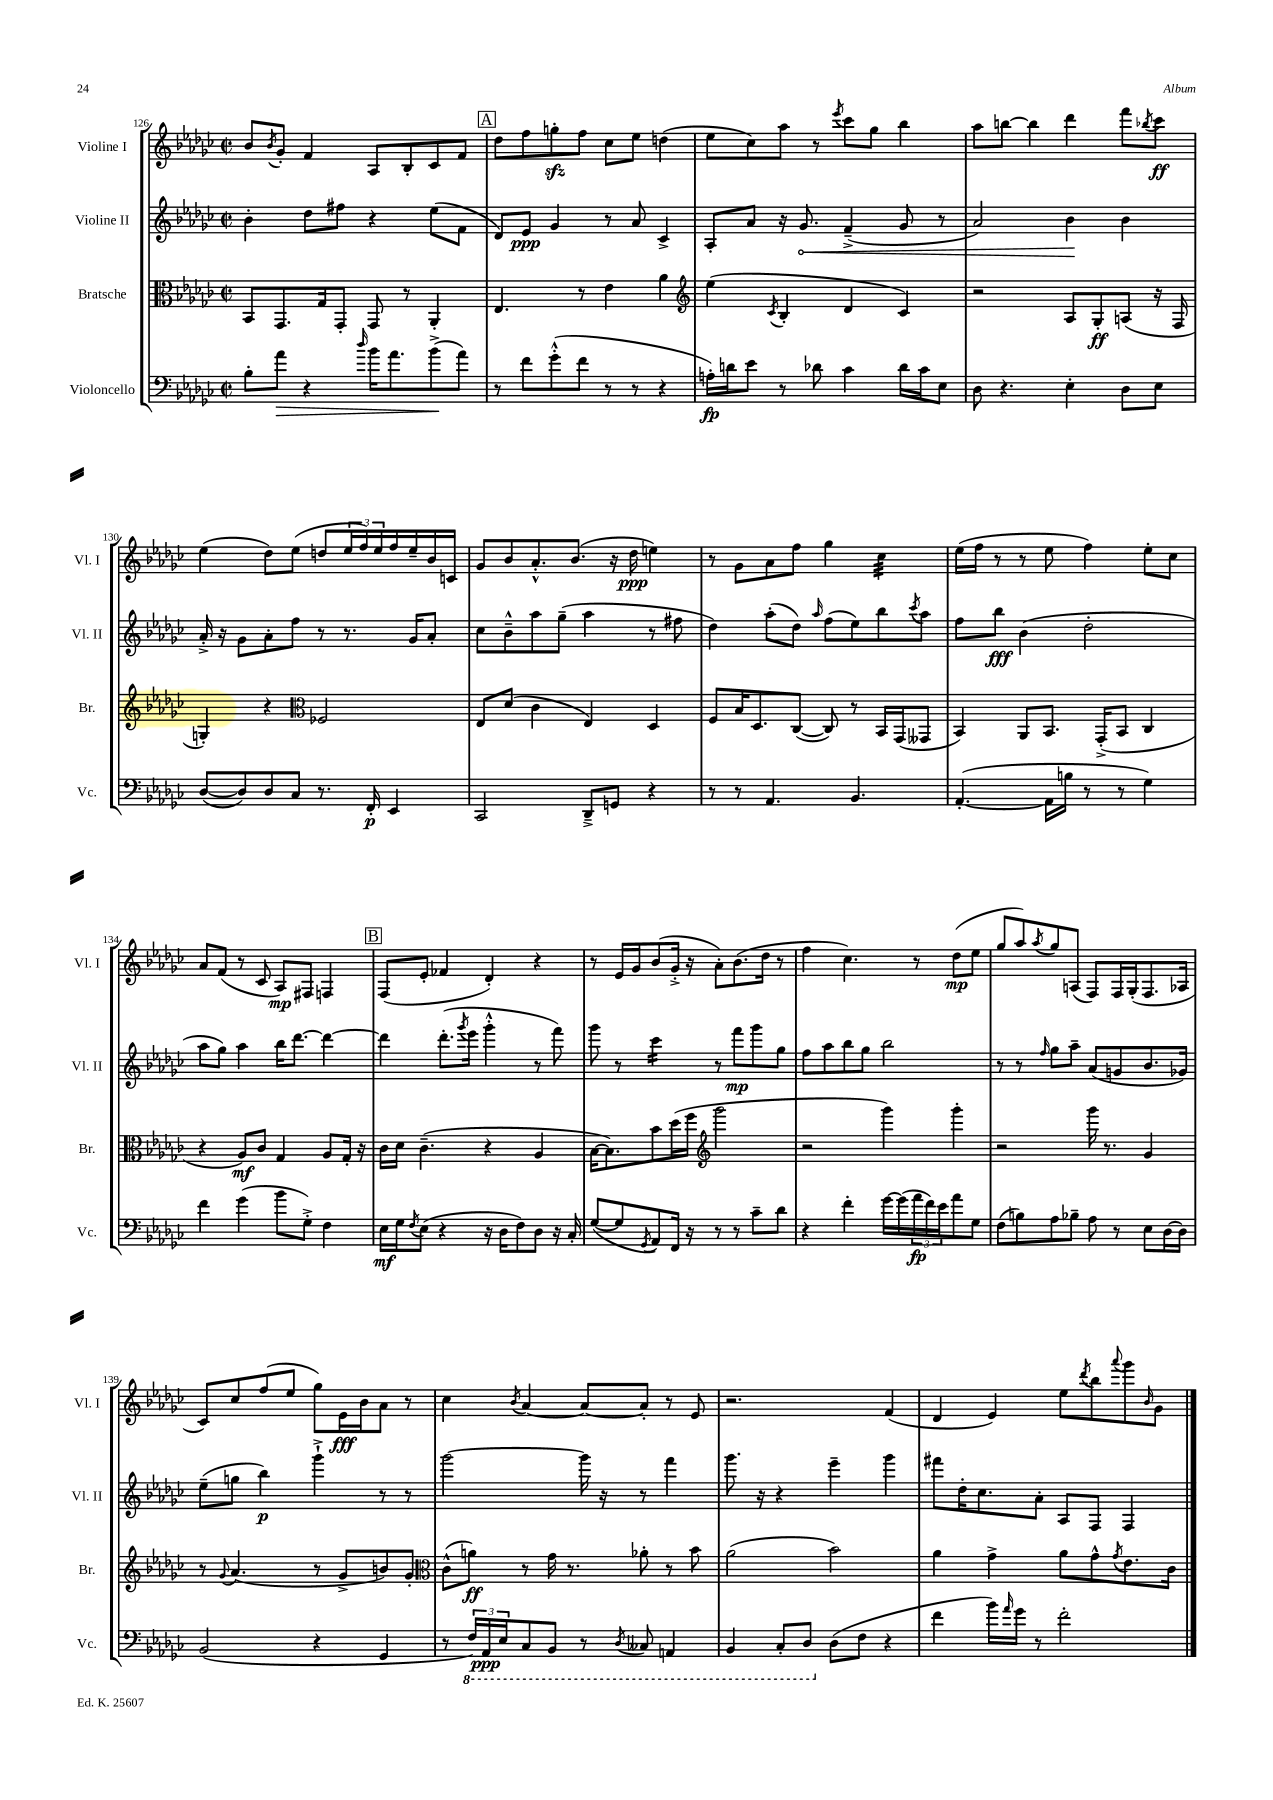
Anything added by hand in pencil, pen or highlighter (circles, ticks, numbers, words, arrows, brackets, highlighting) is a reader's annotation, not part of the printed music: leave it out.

**kern	**kern	**kern	**kern
*staff4	*staff3	*staff2	*staff1
*clefF4	*clefC3	*clefG2	*clefG2
*k[b-e-a-d-g-c-]	*k[b-e-a-d-g-c-]	*k[b-e-a-d-g-c-]	*k[b-e-a-d-g-c-]
*M2/2	*M2/2	*M2/2	*M2/2
*met(c|)	*met(c|)	*met(c|)	*met(c|)
8B-'\L	8BB-/L	4b-'\	8b-/L
.	.	.	8qb-/
8a-\J	8.GG-/	.	8g-'/J
4r	.	8dd-\L	4f/
.	16G-/k	.	.
.	8GG-'/J	8ff#\J	.
16qqdd-/	.	.	.
16b-\LK	8GG-/	4r	8A-/L
8.a-\	.	.	.
.	8r	.	8B-'/
(8b-^\	4AA-'/	(8ee-\L	8c-/
8a-\J)	.	8f\J	8f/J
=	=	=	=
8r	4.E-/	8d-/L)	8dd-\L
8f\L	.	8e-/J	8ff\
(8g-'^^\	.	4g-/	8gg'\
8f\J	8r	.	8ff\J
8r	4e-\	8r	8cc-\L
8r	.	8a-/	8ee-\J
4r	4a-\	4c-^/	(4dd\
=	=	=	=
*	*clefG2	*	*
16A'\LL)	(4ee-\	8A-'/L	8ee-\L
16d\J	.	.	.
8e-\J	.	8a-/J	8cc-\)
.	8qc-/	.	.
8r	4B-'/	16r	8aa-\J
.	.	8.g-/	.
8d-\	.	.	8r
.	.	.	8qeee-/
4c-\	4d-/	(4f~^/	8ccc-\L
.	.	.	8gg-\J
16d-\LL	4c-/)	8g-/	4bb-\
16c-\J	.	.	.
8E-\J	.	8r	.
=	=	=	=
8D-\	2r	2a-/)	8aa-\L
4.r	.	.	[8bb\J
.	.	.	4bb\]
4E-'\	8A-/L	4b-\	4ddd-\
.	8G-'/	.	.
8D-\L	(8A/J	4b-\	8fff\L
.	.	.	8qbb-/
8E-\J	16r	.	8ccc-\J
.	16F/	.	.
=	=	=	=
([8D-/L	4G'/)	16a-'^/	(4ee-\
.	.	16r	.
8D-/])	.	8g-\L	.
8D-/	4r	8a-'\	8dd-\L)
8C-/J	.	8ff\J	(8ee-\J
*	*clefC3	*	*
8.r	2F-/	8r	8dd/L
.	.	8.r	24ee-/L
.	.	.	24ff/)
16FF'/	.	.	.
.	.	.	24ee-/
4EE-/	.	.	16ff/
.	.	16g-/LK	16ee-~/
.	.	8a-'/J	16b-/
.	.	.	16c/JJ
=	=	=	=
2CC-/	8E-/L	8cc-\L	8g-/L
.	(8d-/J	8b-~^^\	8b-/
.	4c-\	8aa-\	8.a-'^^/
.	.	(8gg-~\J	.
.	.	.	(8.b-/J
8DD-~^/L	4E-/)	4aa-\	.
8GG/J	.	.	16r
.	.	.	16dd-\
4r	4D-/	8r	4ee\)
.	.	8ff#\	.
=	=	=	=
8r	8F/L	4dd-\)	8r
8r	16B-/K	.	8g-\L
.	8.D-/	.	.
4.AA-/	.	(8aa-'\L	8a-\
.	([8C-/J	8dd-\J)	8ff\J
.	.	16qqaa-/	.
.	8C-/])	(8ff\L	4gg-\
4.BB-/	8r	8ee-\)	.
.	16BB-/LL	8bb-\	4cc-\
.	(16GG-/J	.	.
.	.	8qccc-/	.
.	8GG--/J	8aa-\J	.
=	=	=	=
([4.AA-'/	4BB-/)	8ff\L	(16ee-\LL
.	.	.	16ff\JJ
.	.	8bb-\J	8r
.	8AA-/L	(4b-\	8r
16AA-\]LL	8.BB-/J	.	8ee-\
16B\JJ	.	.	.
8r	.	2dd-'\	4ff\)
.	(16GG-'^/LK	.	.
8r	8BB-/J	.	.
4G-\)	4C-/	.	8ee-'\L
.	.	.	8cc-\J
=	=	=	=
4f\	4r	8aa-\L	8a-/L
.	.	8gg-\J)	(8f/J
(4g-\	8A-/L)	4aa-\	8r
.	8c-/J	.	8c-/
8b-\L	4G-/	16bb-\LK	8A-/L)
.	.	[8.ddd-\J	.
8G-'^\J)	.	.	8F#/J
4F\	8A-/L	4ddd-\_	4F/
.	16G-'/Jk	.	.
.	16r	.	.
=	=	=	=
16E-\LL	16c-\LL	4ddd-\]	(8F/L
16G-\J	16d-\JJ	.	.
8qF/	.	.	.
(8E-\J	(4.c-~\	.	8e-'/J
4r	.	(8.ddd-'\L	4f-/
.	.	8qggg-/	.
.	.	16eee-\Jk	.
16r	4r	4ggg-'^^\	4d-'/)
16D-\LK	.	.	.
8F\)	.	.	.
8D-\J	4A-/	8r	4r
16r	.	8fff\)	.
16C-'/	.	.	.
=	=	=	=
([8G-/L	[16B-\LK	8ggg-\	8r
.	8.B-\])	.	.
8G-/]	.	8r	16e-/LL
.	.	.	16g-/J
8qGG-/	.	.	.
8AA-/)	8b-\	4ccc-\	(8b-/
16FF/Jk	(16dd-\L	.	16g-'^/Jk
16r	16ff\JJ	.	16r
*	*clefG2	*	*
8r	2ggg-\	8r	8a-'\L)
8r	.	8fff\L	(8.b-\
8c-~\L	.	8ggg-\	.
.	.	.	16dd-\Jk
8d-\J	.	8gg-\J	8r
=	=	=	=
4r	2r	8ff\L	4ff\
.	.	8aa-\	.
4f'\	.	8bb-\	4.cc-\)
.	.	8gg-\J	.
[16g-\LL	4ggg-\)	2bb-\	.
(16g-\]	.	.	.
24a-\	.	.	8r
24f\)	.	.	.
24e-\J	.	.	.
8a-\	4ggg-'\	.	(8dd-\L
8G-\J	.	.	8ee-\J
=	=	=	=
(8F\L	2r	8r	8gg-/L
8B\)	.	8r	8aa-/)
.	.	16qqff/	8qaa-/
8A-\	.	8gg-\L	8gg-/
8B-~\J	.	8aa-~\J	(8A/J
8A-\	16ggg-\	(8a-/L	8F/L)
.	8.r	.	.
8r	.	8g/	16F/L
.	.	.	(16G-'/J
8E-\L	4g-/	8.b-/	8.F/
[16D-\L	.	.	.
16D-\]JJ	.	16g-/Jk)	16A-/Jk
=	=	=	=
(2BB-/	8r	(8ee-~\L	8c-/L)
.	8qqg-/	.	.
.	(4.a-/	8gg\J	8cc-/
.	.	4bb-\)	(8ff/
.	.	.	8ee-/J
4r	8r	4ggg-`^\	8gg-\L)
.	8g-^/L	.	16e-\L
.	.	.	16b-\J
4GG-/	8b/)	8r	8a-\J
.	8g-'/J	8r	8r
=	=	=	=
*	*clefC3	*	*
8r	(8c-^^\L	[2ggg-\	4cc-\
24FF/LL)	8a\J)	.	.
24AAA-/	.	.	.
24EE-/J	.	.	.
.	.	.	8qb-/
8CC-/	8r	.	[4a-/
8BBB-/J	16g-\	.	.
.	8.r	.	.
8r	.	16ggg-\]	8a-/_L
.	.	16r	.
8qDD-/	.	.	.
8CC--/	8a-'\	8r	8a-'/]J
4AAA/	8r	4fff\	8r
.	8b-\	.	8e-/
=	=	=	=
4BBB-/	(2a-\	8.ggg-\	2.r
.	.	16r	.
8CC-'/L	.	4r	.
8DD-/J	.	.	.
(8D-\L	2b-\)	4eee-~\	.
8F\J	.	.	.
4r	.	4ggg-\	(4f/
=	=	=	=
4f\	4a-\	8fff#\L	4d-/
.	.	16dd-'\K	.
.	.	8.cc-\	.
16b-\LL)	4g-^\	.	4e-/)
16qqa-/	.	.	.
16g-\JJ	.	.	.
8r	.	8a-'\J	.
2f'\	8a-\L	8A-/L	8ee-\L
.	.	.	8qddd-/
.	8g-^^\	8F/J	8bb-\
.	8qg-/	.	8qqaaa-/
.	8.e-\	4F/	8ggg-\
.	.	.	16qqb-/
.	.	.	8g-\J
.	16c-\Jk	.	.
==	==	==	==
*-	*-	*-	*-
